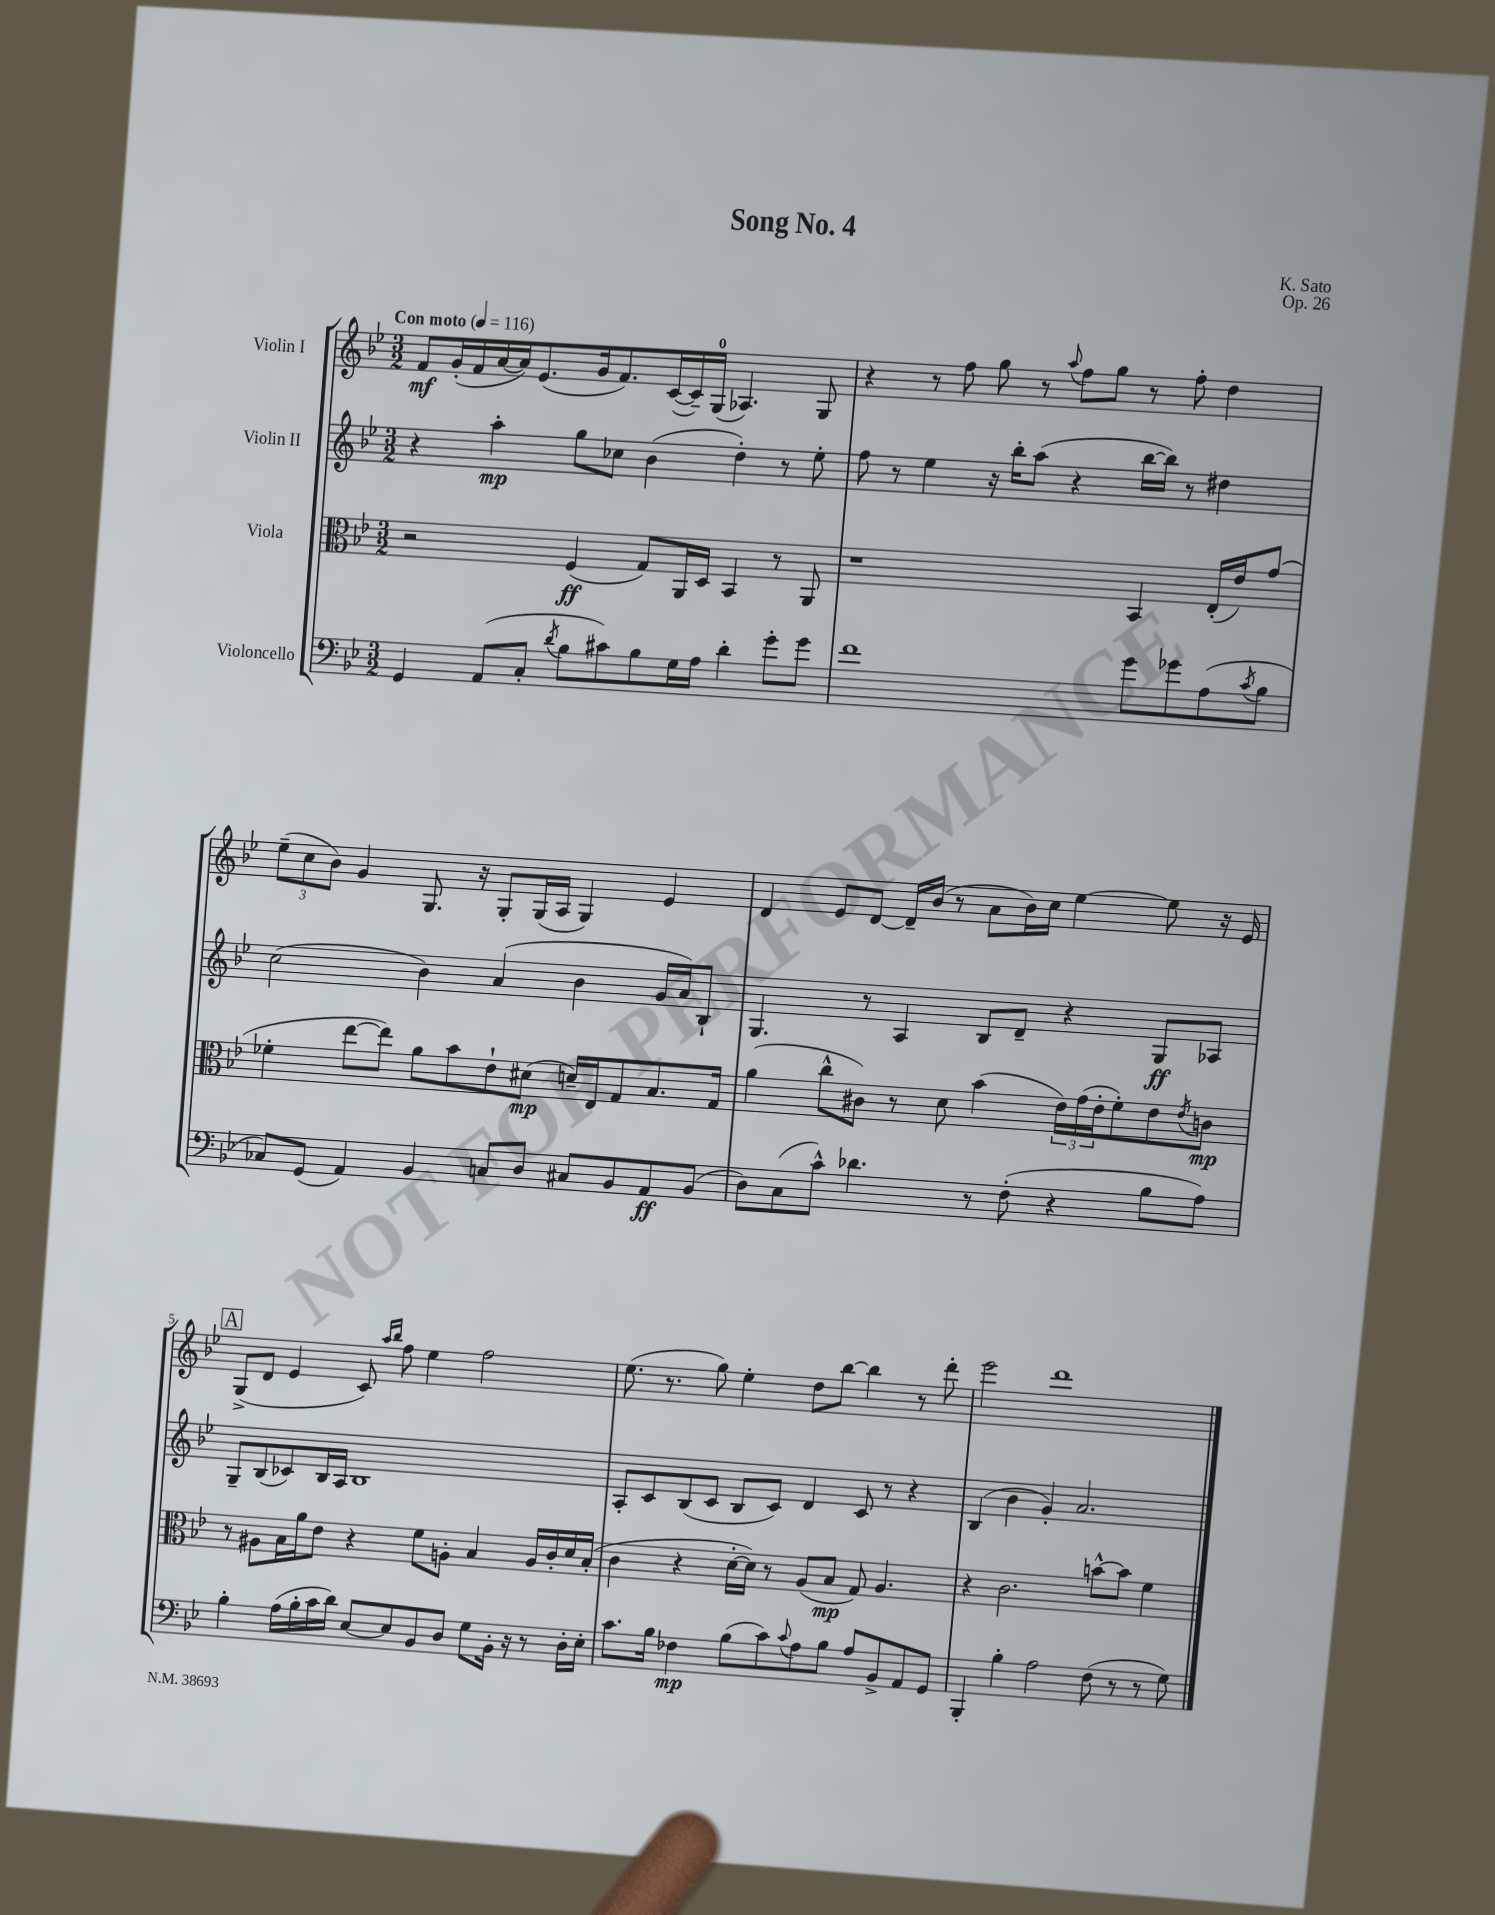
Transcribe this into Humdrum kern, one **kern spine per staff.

**kern	**dynam	**kern	**dynam	**kern	**dynam	**kern	**dynam
*part4	*part4	*part3	*part3	*part2	*part2	*part1	*part1
*staff4	*staff4	*staff3	*staff3	*staff2	*staff2	*staff1	*staff1
*I"Violoncello	*	*I"Viola	*	*I"Violin II	*	*I"Violin I	*
*clefF4	*	*clefC3	*	*clefG2	*	*clefG2	*
*k[b-e-]	*	*k[b-e-]	*	*k[b-e-]	*	*k[b-e-]	*
*M3/2	*	*M3/2	*	*M3/2	*	*M3/2	*
*MM116	*	*MM116	*	*MM116	*	*MM116	*
=1	=1	=1	=1	=1	=1	=1	=1
!	!	!	!	!	!	!LO:TX:a:B:t=Con moto	!
4GG/	.	2r	.	4r	.	8f/L	mf
.	.	.	.	.	.	(16g'/L	.
.	.	.	.	.	.	16f/	.
(8AA/L	.	.	.	4aa'\	mp	[16a/	.
.	.	.	.	.	.	16a/J])	.
8C'/J	.	.	.	.	.	(8.e-/	.
8qd/	.	.	.	.	.	.	.
8B-\L	.	(4F/	ff	8gg\L	.	.	.
.	.	.	.	.	.	16g/k	.
8c#X\)	.	.	.	8cc-X\J	.	8.f/)	.
8B-\	.	8G/L)	.	(4b-\	.	.	.
.	.	.	.	.	.	([16c/L	.
16G\L	.	16AA/L	.	.	.	16c~/])	.
16A\JJ	.	16D/JJ	.	.	.	(16G/JJ	.
4d'\	.	4BB-/	.	4dd'\)	.	4.A-X/)	.
8g'\L	.	8r	.	8r	.	.	.
8g\J	.	8AA/	.	8ee-'\	.	8G/	.
=2	=2	=2	=2	=2	=2	=2	=2
1f	.	1r	.	8ff\	.	4r	.
.	.	.	.	8r	.	.	.
.	.	.	.	4ee-\	.	8r	.
.	.	.	.	.	.	8ff\	.
.	.	.	.	16r	.	8gg\	.
.	.	.	.	16bb-'\KL	.	.	.
.	.	.	.	(8aa\J	.	8r	.
.	.	.	.	.	.	8qqaa/	.
.	.	.	.	4r	.	8ff\L	.
.	.	.	.	.	.	8gg\J	.
8g\L	.	4BB-/	.	[16bb-\LL	.	8r	.
.	.	.	.	16bb-\JJ])	.	.	.
8g-X\	.	.	.	8r	.	8ff'\	.
(8A\	.	(16E-'/LL	.	4dd#X\	.	4dd\	.
.	.	16e-/J)	.	.	.	.	.
8qc/	.	.	.	.	.	.	.
8B-\J	.	(8g/J	.	.	.	.	.
!!LO:LB:g=z
=3	=3	=3	=3	=3	=3	=3	=3
8C-X/L)	.	4f-X'\	.	(2cc\	.	(12ee-~\L	.
.	.	.	.	.	.	12cc\	.
(8GG/J	.	.	.	.	.	.	.
.	.	.	.	.	.	12b-\J)	.
4AA/)	.	[8ee-\L	.	.	.	4g/	.
.	.	8ee-\J])	.	.	.	.	.
4BB-/	.	8a\L	.	4b-\)	.	8.G/	.
.	.	8b-\	.	.	.	.	.
.	.	.	.	.	.	16r	.
8Cn/L	.	8e-`\	.	(4a/	.	8G'/L	.
8D/J	.	(8d#X\J	mp	.	.	(16G/L	.
.	.	.	.	.	.	16A/JJ	.
8C#X/L	.	16dn~/LL)	.	4b-\	.	4G/)	.
.	.	16E-/J	.	.	.	.	.
8BB-/	.	8G/	.	.	.	.	.
8AA/	ff	8.B-/	.	16g/LL	.	4e-/	.
.	.	.	.	16a/J)	.	.	.
(8BB-/J	.	.	.	8B-`/J	.	.	.
.	.	16G/Jk	.	.	.	.	.
=4	=4	=4	=4	=4	=4	=4	=4
8D\L)	.	(4a\	.	4.G/	.	4d/	.
(8C\	.	.	.	.	.	.	.
8c^^\J)	.	8cc^^\L	.	.	.	8e-/L	.
4.d-X\	.	8c#X\J)	.	8r	.	[8d/J	.
.	.	8r	.	4A/	.	16d~/LL]	.
.	.	.	.	.	.	(16b-/JJ	.
.	.	8d\	.	.	.	8r	.
8r	.	(4b-\	.	8B-/L	.	8a\L	.
(8F'\	.	.	.	8d~/J	.	16b-\L)	.
.	.	.	.	.	.	16cc\JJ	.
4r	.	24e-\LL)	.	4r	.	[4ee-\	.
.	.	(24g\	.	.	.	.	.
.	.	24e-'\J	.	.	.	.	.
.	.	8f'\)	.	.	.	.	.
8B-\L	.	8e-\	.	8G/L	ff	8ee-\]	.
.	.	8qe-/	.	.	.	.	.
8A\J)	.	8cn\J	mp	8A-X/J	.	16r	.
.	.	.	.	.	.	16e-/	.
!!LO:LB:g=z
!!LO:REH:place=s1:t=A
=5	=5	=5	=5	=5	=5	=5	=5
4B-'\	.	8r	.	8G~/L	.	(8G^/L	.
.	.	8A#X\L	.	(8B-/	.	8d/J	.
(16A\LL	.	16B-\L	.	8c-X/)	.	4e-/	.
16B-'\	.	16a\J	.	.	.	.	.
16c\	.	8e-\J	.	16B-/L	.	.	.
16d\JJ)	.	.	.	16A/JJ	.	.	.
[8E-/L	.	4r	.	1B-	.	8c/)	.
.	.	.	.	.	.	16qqaa/LL	.
.	.	.	.	.	.	16qqbb-/JJ	.
8E-/]	.	.	.	.	.	8ff\	.
8BB-/	.	8f\L	.	.	.	4ee-\	.
8D/J	.	8An'\J	.	.	.	.	.
8G\L	.	4B-/	.	.	.	2ff\	.
16BB-'\Jk	.	.	.	.	.	.	.
16r	.	.	.	.	.	.	.
8r	.	16A/LL	.	.	.	.	.
.	.	16c'/	.	.	.	.	.
16D'\LL	.	16d/	.	.	.	.	.
16E-'\JJ	.	(16B-'/JJ	.	.	.	.	.
=6	=6	=6	=6	=6	=6	=6	=6
8.c\L	.	4c\	.	8A'/L	.	(8.ee-\	.
.	.	.	.	8c/	.	.	.
16B-\Jk	.	.	.	.	.	8.r	.
4F-X\	mp	4r	.	(8B-/	.	.	.
.	.	.	.	8c/J	.	8gg\)	.
(8B-\L	.	[16d'\LL	.	8B-/L	.	4ee-'\	.
.	.	16d\JJ])	.	.	.	.	.
8c\)	.	8r	.	8c/J)	.	.	.
8qqc/	.	.	.	.	.	.	.
8A\	.	(8A/L	.	4d/	.	8dd\L	.
8B-\J	.	8B-/J	mp	.	.	[8bb-\J	.
8A/L	.	8G/)	.	8c/	.	4bb-\]	.
8BB-^/	.	4.A/	.	8r	.	.	.
8AA/	.	.	.	4r	.	8r	.
8GG/J	.	.	.	.	.	8ddd'\	.
=7	=7	=7	=7	=7	=7	=7	=7
4BBB-'/	.	4r	.	(4B-/	.	2eee-\	.
4B-'\	.	2.c\	.	4b-\	.	.	.
2A\	.	.	.	4g'/)	.	1ddd	.
.	.	.	.	2.a/	.	.	.
(8F\	.	[8bn^^\L	.	.	.	.	.
8r	.	8b\J]	.	.	.	.	.
8r	.	4f\	.	.	.	.	.
8G\)	.	.	.	.	.	.	.
==	==	==	==	==	==	==	==
*-	*-	*-	*-	*-	*-	*-	*-
